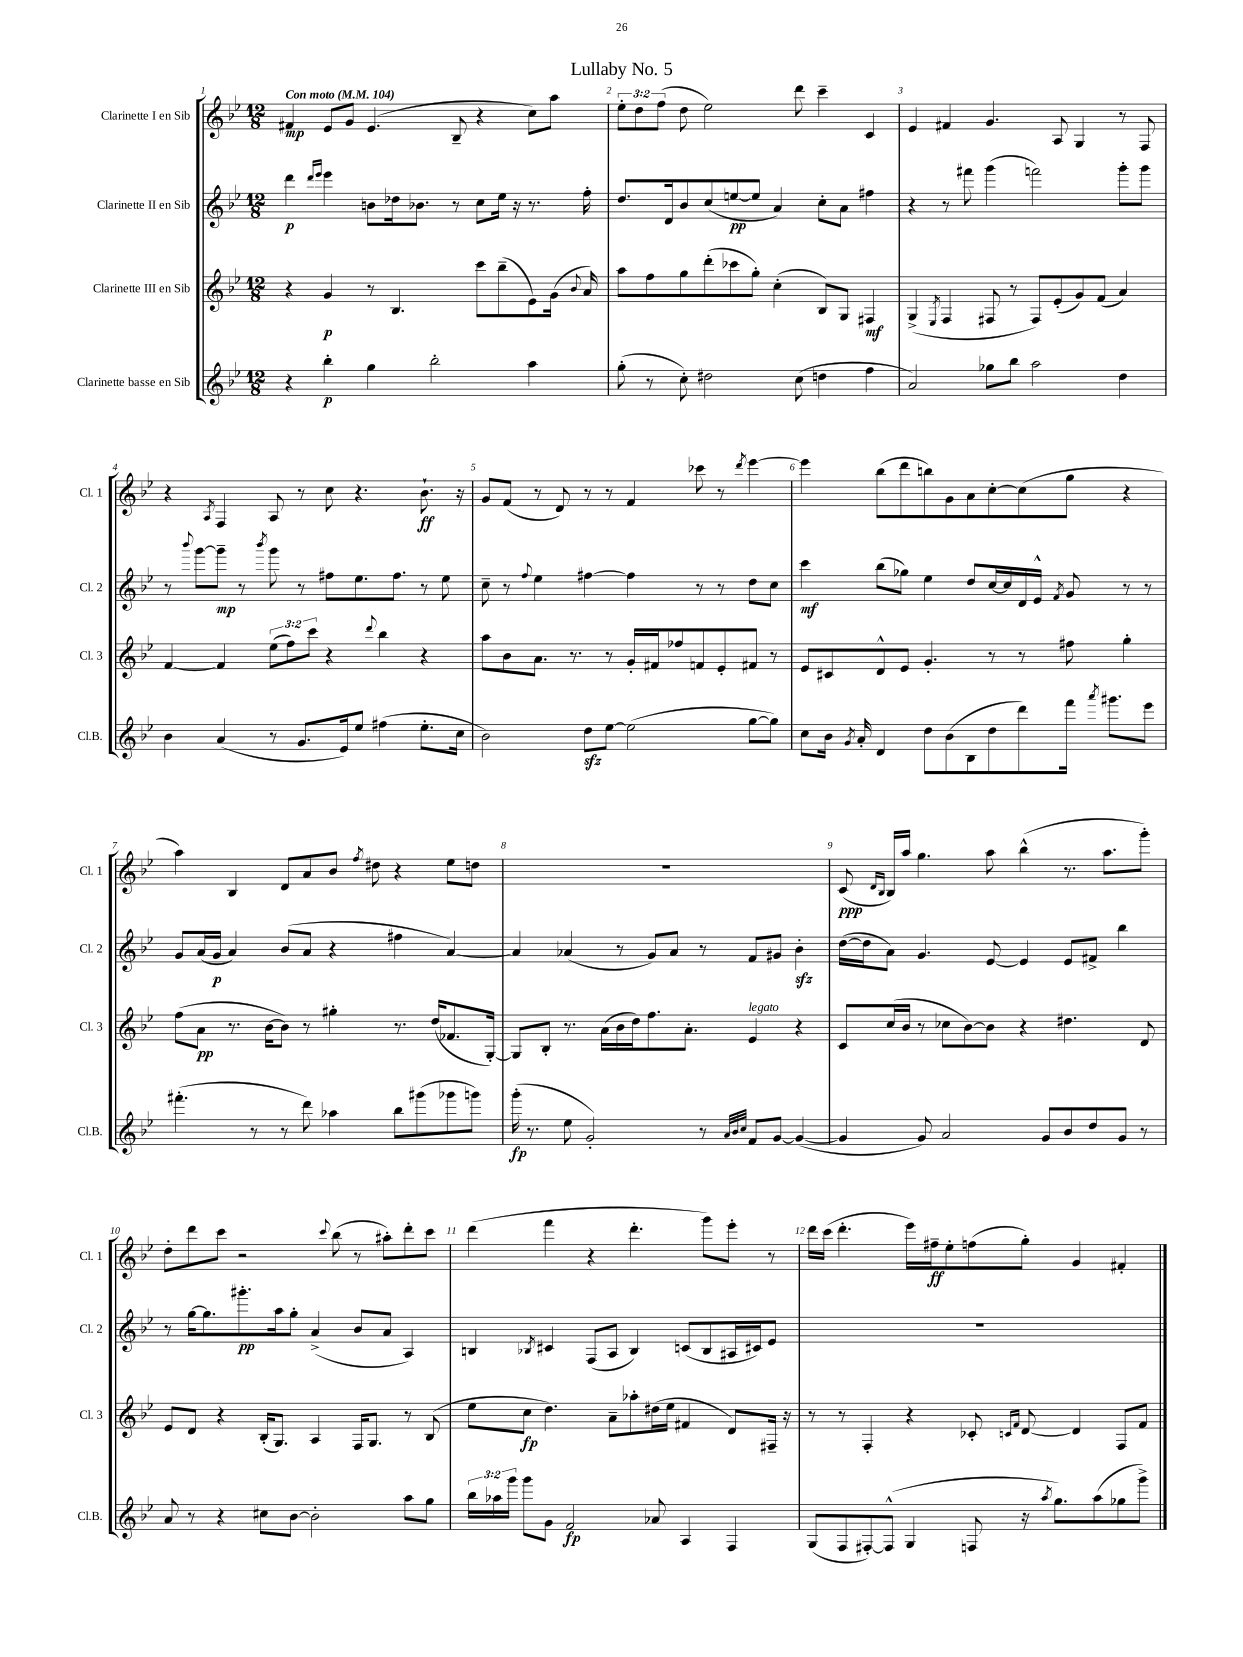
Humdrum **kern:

**kern	**kern	**kern	**kern
*staff4	*staff3	*staff2	*staff1
*clefG2	*clefG2	*clefG2	*clefG2
*k[b-e-]	*k[b-e-]	*k[b-e-]	*k[b-e-]
*M12/8	*M12/8	*M12/8	*M12/8
*MM104	*MM104	*MM104	*MM104
4r	4r	4ddd	4f#
.	.	16qqddd	.
.	.	16qqeee-	.
4bb-'	4g	4eee-	8e-
.	.	.	8g
4gg	8r	8b	(4.e-
.	4.B-	16dd-	.
.	.	8.b-	.
2bb-'	.	.	.
.	.	8r	8B-~
.	8ccc	8cc	4r
.	(8bb-~	16ee-	.
.	.	16r	.
4aa	8e-)	8.r	8cc)
.	(16g	.	8aa
.	8qqb-	.	.
.	16a)	16ff'	.
=	=	=	=
(8gg'	8aa	8.dd	12ee-'
.	.	.	12dd
8r	8ff	.	.
.	.	.	(12ff
.	.	16d	.
8cc')	8gg	8b-	8dd
2dd#	(8ddd'	(8cc	2ee-)
.	8ccc-	[8ee	.
.	8gg')	8ee]	.
.	(4cc'	4a)	.
(8cc	.	.	8ddd
4dd	8B-)	8cc'	4ccc~
.	8G	8a	.
4ff	4F#	4ff#	4c
=	=	=	=
2a)	(4G^	4r	4e-
.	8qE-	.	.
.	4F	8r	4f#
.	.	8fff#	.
8gg-	8F#	(4ggg	4.g
8bb-	8r	.	.
2aa	8F#)	2fff)	.
.	(8e-'	.	8A
.	8g)	.	4G
.	(8f	.	.
4dd	4a)	8ggg'	8r
.	.	8ggg	8F
=	=	=	=
4b-	[4f	8r	4r
.	.	8qqbbb-	.
.	.	[8ggg	.
.	.	.	8qA
(4a	4f]	8ggg~]	4F
.	.	8r	.
.	.	8qbbb-	.
8r	(12ee-	8ggg	8A
.	12ff)	.	.
8.g	.	8r	8r
.	12ccc	.	.
.	4r	8ff#	8cc
16e-)	.	.	.
8ee-	.	8.ee-	4.r
.	8qqddd	.	.
(4ff#	4bb-	.	.
.	.	8.ff#	.
8.ee-'	4r	8r	8.b-`
.	.	8ee-	.
16cc	.	.	16r
=	=	=	=
2b-)	8aa	8cc~	8g
.	8b-	8r	(8f
.	.	8qqff	.
.	8.a	4ee-	8r
.	.	.	8d)
.	8.r	.	.
8dd	.	[4ff#	8r
[8ee-	8r	.	8r
(2ee-]	16g'	4ff#]	4f
.	16f#	.	.
.	8ff-	.	.
.	8f	8r	8ccc-
.	8e-'	8r	8r
.	.	.	8qddd
[8gg	8f#	8dd	[4eee-
8gg])	8r	8cc	.
=	=	=	=
8cc	8e-	4ccc	4eee-]
16b-	8c#	.	.
8qg	.	.	.
16a'	.	.	.
4d	8d^^	(8bb-	(8bb-
.	8e-	8gg-)	8ddd
8dd	4.g'	4ee-	8bb)
(8b-	.	.	8g
8B-	.	8dd	8a
8dd	8r	[16cc	[8cc'
.	.	16cc]	.
8ddd)	8r	16d	(8cc]
.	.	16e-^^	.
.	.	8qf	.
16fff	8ff#	8g	8gg
8qaaa	.	.	.
8.ggg#	.	.	.
.	4gg'	8r	4r
8eee-	.	8r	.
=	=	=	=
(4.fff#'	(8ff	8g	4aa)
.	8a	(16a	.
.	.	16g	.
.	8.r	4a)	4B-
8r	.	.	.
.	[16b-	.	.
8r	8b-])	(8b-	8d
8ddd)	8r	8a	8a
4aa-	4gg#'	4r	8b-
.	.	.	8qff
.	.	.	8dd#
8bb-	8.r	4ff#	4r
(8ggg#	.	.	.
.	(16dd	.	.
8ggg-	8.f-	[4a)	8ee-
8ggg)	.	.	8dd
.	[16G')	.	.
=	=	=	=
(16ggg'	8G]	4a]	1.r
8.r	.	.	.
.	8B-'	.	.
8ee-	8.r	(4a-	.
2g')	.	.	.
.	(16a	.	.
.	16b-	8r	.
.	16dd)	.	.
.	8.ff	8g)	.
.	.	8a-	.
.	8.a'	.	.
8r	.	8r	.
32qqa	.	.	.
32qqb-	.	.	.
32qqcc	.	.	.
8f	4e-	8f	.
[8g	.	8g#	.
(4g_	4r	4b-'	.
=	=	=	=
4g]	8c	([16dd	(8c
.	.	16dd]	.
.	.	.	16qqd
.	.	.	16qqB-
.	(16cc	8a)	16B-)
.	16b-	.	16aa
8g)	8r	4.g	4.gg
2a	8cc-	.	.
.	[8b-)	.	.
.	8b-]	[8e-	8aa
.	4r	4e-]	(4bb-^^
8g	.	.	.
8b-	4.dd#	8e-	8.r
8dd	.	8f#^	.
.	.	.	8.aa
8g	.	4bb-	.
8r	8d	.	8ggg')
=	=	=	=
8a	8e-	8r	8dd'
8r	8d	[16gg	8ddd
.	.	8.gg]	.
4r	4r	.	8ccc
.	.	8.ggg#'	2r
8cc#	(16B-'	.	.
.	8.G)	16aa	.
[8b-	.	8gg'	.
2b-']	4A	(4a^	.
.	.	.	8qqccc
.	.	.	(8bb-
.	16F	8b-	8r
.	8.G	.	.
.	.	8a	8aa#')
8aa	8r	4A)	8ddd'
8gg	(8B-	.	8ccc
=	=	=	=
24bb-	8ee-	4B	(4ddd
24aa-	.	.	.
24ggg	.	.	.
8ggg	8cc	.	.
.	.	8qB-	.
8g	4.dd)	4c#	4fff
2f	.	.	.
.	.	(8F	4r
.	8a~	8A	.
.	8aa-'	4B-)	4.ddd'
8a-	(16dd#	.	.
.	16ee-	.	.
4A	4f#	(8c	.
.	.	8B-	8ggg)
4F	8d)	16A#	8eee-'
.	.	16c#)	.
.	16F#~	8e-	8r
.	16r	.	.
=	=	=	=
(8G	8r	1.r	16ddd
.	.	.	(16ccc
8F	8r	.	4.ddd'
[8F#')	4F'	.	.
(8F#^^]	.	.	.
4G	4r	.	16eee-)
.	.	.	16ff#~
.	.	.	8ee-'
8F	8c-'	.	(8ff
.	16qqc	.	.
.	16qqf	.	.
16r	[8d	.	8gg')
8qaa	.	.	.
8.gg)	.	.	.
.	4d]	.	4g
(8aa	.	.	.
8gg-	8F	.	4f#'
8ggg^)	8f	.	.
==	==	==	==
*-	*-	*-	*-
